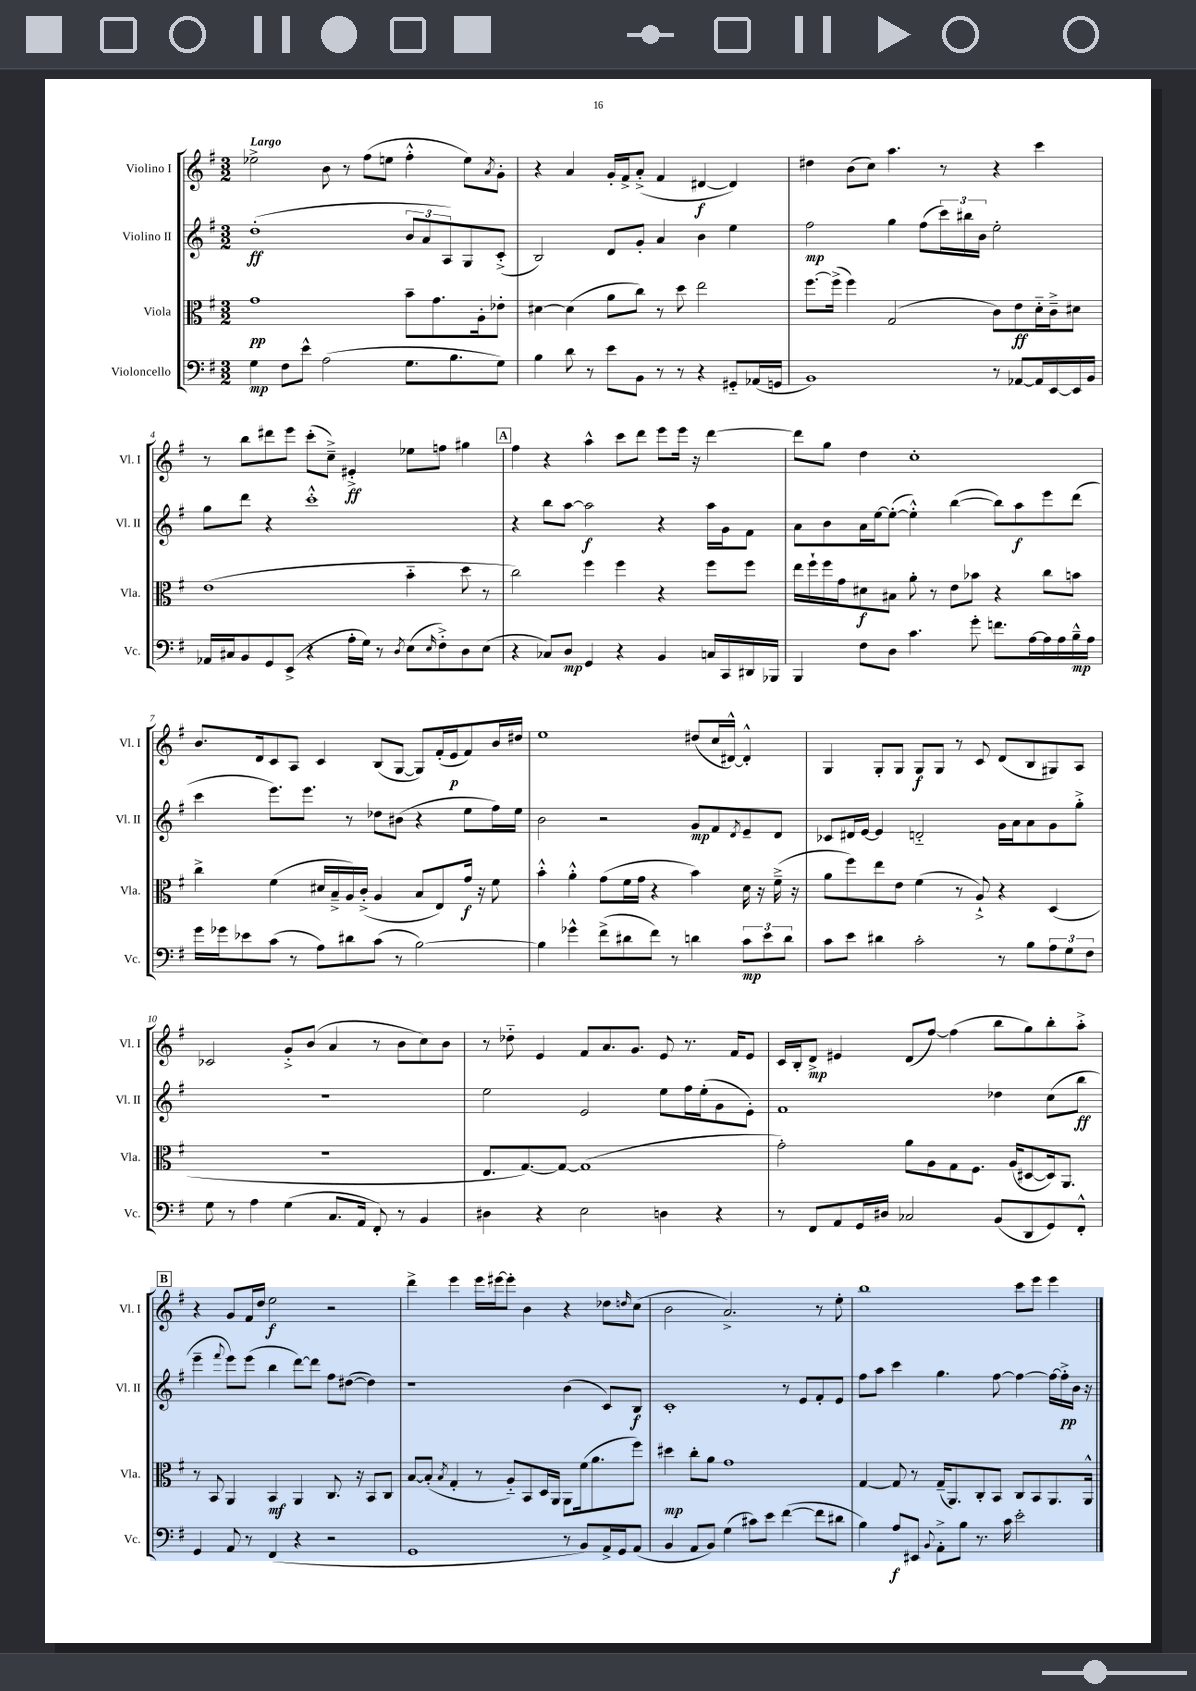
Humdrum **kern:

**kern	**dynam	**kern	**dynam	**kern	**dynam	**kern	**dynam
*part4	*part4	*part3	*part3	*part2	*part2	*part1	*part1
*staff4	*staff4	*staff3	*staff3	*staff2	*staff2	*staff1	*staff1
*I"Violoncello	*	*I"Viola	*	*I"Violino II	*	*I"Violino I	*
*I'Vc.	*	*I'Vla.	*	*I'Vl. II	*	*I'Vl. I	*
*clefF4	*	*clefC3	*	*clefG2	*	*clefG2	*
*k[f#]	*	*k[f#]	*	*k[f#]	*	*k[f#]	*
*M3/2	*	*M3/2	*	*M3/2	*	*M3/2	*
=1	=1	=1	=1	=1	=1	=1	=1
!	!	!	!	!	!	!LO:TX:a:B:t=Largo	!
4G\	mp	1g	pp	(1dd'	ff	2ee-X^\	.
8F#\L	.	.	.	.	.	.	.
8e^^\J	.	.	.	.	.	.	.
(2A\	.	.	.	.	.	8b\	.
.	.	.	.	.	.	8r	.
.	.	.	.	.	.	(8ff#\L	.
.	.	.	.	.	.	8een\J	.
8.G\L	.	8b~\L	.	12b/L	.	4ff#'^^\	.
.	.	.	.	12a/	.	.	.
.	.	8.g\	.	.	.	.	.
.	.	.	.	12A/)	.	.	.
8.B\	.	.	.	.	.	.	.
.	.	.	.	8G/	.	8ee\L)	.
.	.	16A'\k	.	.	.	.	.
.	.	.	.	.	.	8qa/	.
8G\J)	.	8e-X'\J	.	(8c'^/J	.	8g'\J	.
=2	=2	=2	=2	=2	=2	=2	=2
4B\	.	[4d#X\	.	2B/)	.	4r	.
8d\	.	(4d#\]	.	.	.	4a/	.
8r	.	.	.	.	.	.	.
8e\L	.	8a\L	.	8d/L	.	16g'/LL	.
.	.	.	.	.	.	16f#^/J	.
8BB\J	.	8cc\J)	.	8g'/J	.	(8a'^/J	.
8r	.	8r	.	4a/	.	4f#/	.
8r	.	8dd\	.	.	.	.	.
4r	.	2ee\	.	4b\	.	[4d#X/	f
8GG#X/L	.	.	.	4ee\	.	4d#/])	.
(16AA-X/L	.	.	.	.	.	.	.
16GGn/JJ	.	.	.	.	.	.	.
=3	=3	=3	=3	=3	=3	=3	=3
1BB)	.	[8.ff#\L	.	2ff#\	mp	4dd#X\	.
.	.	(16ff#^\Jk]	.	.	.	.	.
.	.	4ff#\)	.	.	.	(8b\L	.
.	.	.	.	.	.	8cc\J)	.
.	.	(2G/	.	4gg\	.	4.aa\	.
.	.	.	.	(8ff#\L	.	.	.
.	.	.	.	24ccc\L)	.	8r	.
.	.	.	.	24bb#X\	.	.	.
.	.	.	.	24b\JJ	.	.	.
8r	.	8c\L)	.	2ee'\	.	4r	.
[8AA-X/L	.	8e\	ff	.	.	.	.
16AA-/L]	.	16d\L	.	.	.	4ccc\	.
[16EE/	.	16c~^\J	.	.	.	.	.
16EE/]	.	8d#X\J	.	.	.	.	.
16BB/JJ	.	.	.	.	.	.	.
!!LO:LB:g=z
=4	=4	=4	=4	=4	=4	=4	=4
16AA-X/LL	.	(1e	.	8gg\L	.	8r	.
16C#X/J	.	.	.	.	.	.	.
8BB/	.	.	.	8ddd\J	.	8bb\L	.
8GG/	.	.	.	4r	.	8ddd#X\	.
(8EE^/J	.	.	.	.	.	8eee\J	.
4r	.	.	.	1ccc'^^	.	(8ccc'\L	.
.	.	.	.	.	.	8cc~^\J)	.
16A'\LL	.	.	.	.	.	4e#X'^/	ff
16G\JJ)	.	.	.	.	.	.	.
8r	.	.	.	.	.	.	.
8qD/	.	.	.	.	.	.	.
(8E\L	.	4b\	.	.	.	8ee-X\L	.
16qqE/	.	.	.	.	.	.	.
8F#'^\)	.	.	.	.	.	8ffn\J	.
8D\	.	8dd\	.	.	.	4gg#X\	.
(8E\J	.	8r	.	.	.	.	.
!!LO:REH:place=s1:t=A
=5	=5	=5	=5	=5	=5	=5	=5
4r	.	2cc\)	.	4r	.	4ff#\	.
8C-X/L)	.	.	.	8bb\L	.	4r	.
8D/J	mp	.	.	[8aa\J	.	.	.
4GG/	.	4ff#\	.	2aa\]	f	4aa^^\	.
4r	.	4ff#\	.	.	.	8ccc\L	.
.	.	.	.	.	.	8ddd\J	.
4BB/	.	4r	.	4r	.	8eee\L	.
.	.	.	.	.	.	16eee\Jk	.
.	.	.	.	.	.	16r	.
16Cn/LL	.	8ff#\L	.	16aa\LL	.	[4ddd\	.
16CC/	.	.	.	16g\J	.	.	.
16DD#X/	.	8ff#\J	.	8f#\J	.	.	.
16BBB-X/JJ	.	.	.	.	.	.	.
=6	=6	=6	=6	=6	=6	=6	=6
4BBB/	.	16ee\LL	.	8a\L	.	8ddd\L]	.
.	.	16ff#`\	.	.	.	.	.
.	.	16ff#\	.	8b\	.	8gg\J	.
.	.	16g\J	.	.	.	.	.
8F#\L	.	8d#X\	f	16a\L	.	4dd\	.
.	.	.	.	[16ee\J	.	.	.
8D\J	.	8B#X\J	.	(8ee'\J_	.	.	.
4.c\	.	8a'\	.	4ee'^^\])	.	1cc'	.
.	.	8r	.	.	.	.	.
.	.	8e\L	.	([4bb\	.	.	.
8g'\	.	8b-X\J	.	.	.	.	.
8.fn\L	.	4r	.	8bb\L])	.	.	.
.	.	.	.	8aa\	f	.	.
[16A\L	.	.	.	.	.	.	.
16A\]	.	8cc\L	.	8eee\	.	.	.
16A\	.	.	.	.	.	.	.
16B~^^\	mp	8bn\J	.	(8ddd\J	.	.	.
16A\JJ	.	.	.	.	.	.	.
!!LO:LB:g=z
=7	=7	=7	=7	=7	=7	=7	=7
16g\LL	.	4cc^\	.	4ccc\	.	8.b/L	.
16g-X\J	.	.	.	.	.	.	.
8e-X\	.	.	.	.	.	.	.
.	.	.	.	.	.	16d/k	.
(8c\J	.	(4f#\	.	8.eee\L)	.	8c/	.
8r	.	.	.	.	.	8A/J	.
.	.	.	.	8.eee\J	.	.	.
8A\L)	.	16d#X/LL	.	.	.	4c/	.
.	.	16B~^/	.	.	.	.	.
8d#X\	.	16A/)	.	8r	.	.	.
.	.	(16c'^/JJ	.	.	.	.	.
(8c\J	.	4A/	.	8dd-X\L	.	(8B/L	.
8r	.	.	.	(8b#X\J	.	[8G/J	.
[2B\)	.	8B/L	.	4r	.	8G/L])	.
.	.	8E/)	.	.	.	(16f#'/L	.
.	.	.	.	.	.	16e/J	p
.	.	16g/Jk	f	8ee\L	.	8f#/)	.
.	.	16r	.	.	.	.	.
.	.	8f#\	.	16ff#\L)	.	16b/L	.
.	.	.	.	16ee\JJ	.	16dd#X/JJ	.
=8	=8	=8	=8	=8	=8	=8	=8
4B\]	.	4b'^^\	.	2b\	.	1ee	.
4g-X^^\	.	4a'^^\	.	.	.	.	.
(8f#^\L	.	(8g\L	.	2r	.	.	.
8d#X\	.	16f#\L	.	.	.	.	.
.	.	16g\JJ	.	.	.	.	.
8f#\J)	.	4r	.	.	.	.	.
8r	.	.	.	.	.	.	.
4dn\	.	4b\)	.	8g/L	mp	(8dd#X/L	.
.	.	.	.	8f#/	.	16cc/L	.
.	.	.	.	.	.	[16d#X^^/JJ)	.
.	.	.	.	8qd/	.	.	.
12c\L	mp	16d\	.	8e~/	.	4d#'^^/]	.
.	.	16r	.	.	.	.	.
12e\	.	.	.	.	.	.	.
.	.	(16f#~^\	.	8d/J	.	.	.
12d\J	.	.	.	.	.	.	.
.	.	16r	.	.	.	.	.
=9	=9	=9	=9	=9	=9	=9	=9
8c\L	.	8a\L	.	8c-X/L	.	4G/	.
8e\J	.	8ff#\)	.	16d#X/L	.	.	.
.	.	.	.	[16e/JJ	.	.	.
4d#X\	.	8ee\	.	4e/]	.	8G'/L	.
.	.	8e\J	.	.	.	8G/J	.
2c'\	.	(4f#\	.	2dn/	.	8G/L	f
.	.	.	.	.	.	8G/J	.
.	.	8r	.	.	.	8r	.
.	.	8A`^/)	.	.	.	8c/	.
8r	.	4r	.	16g\LL	.	(8d/L	.
.	.	.	.	16a\J	.	.	.
8B\L	.	.	.	8a\	.	8B/	.
12A\	.	(4D/	.	8g\	.	8G#X/)	.
12G\	.	.	.	.	.	.	.
.	.	.	.	8gg'^\J	.	8A/J	.
12F#\J	.	.	.	.	.	.	.
!!LO:LB:g=z
=10	=10	=10	=10	=10	=10	=10	=10
8G\	.	1.r	.	1.r	.	2c-X/	.
8r	.	.	.	.	.	.	.
4A\	.	.	.	.	.	.	.
(4G\	.	.	.	.	.	8g'^/L	.
.	.	.	.	.	.	(8b/J	.
8.C/L	.	.	.	.	.	4a/	.
16AA/Jk	.	.	.	.	.	.	.
8FF#'/)	.	.	.	.	.	8r	.
8r	.	.	.	.	.	8b\L	.
4BB/	.	.	.	.	.	8cc\)	.
.	.	.	.	.	.	8b\J	.
=11	=11	=11	=11	=11	=11	=11	=11
4D#X\	.	8.E/L	.	2ee\	.	8r	.
.	.	.	.	.	.	8dd-X\	.
.	.	[8.G/)	.	.	.	.	.
4r	.	.	.	.	.	4e/	.
.	.	8G/J_	.	.	.	.	.
2E\	.	(1G]	.	2e/	.	8f#/L	.
.	.	.	.	.	.	8.a/	.
.	.	.	.	.	.	8.g/J	.
4Dn\	.	.	.	8ee\L	.	8e/	.
.	.	.	.	16ff#\L	.	8.r	.
.	.	.	.	(16ee'\J	.	.	.
4r	.	.	.	8g\	.	.	.
.	.	.	.	.	.	16f#/KL	.
.	.	.	.	8e'\J)	.	8e/J	.
=12	=12	=12	=12	=12	=12	=12	=12
8r	.	2g'\)	.	1f#	.	16c/LL	.
.	.	.	.	.	.	16B'/J	.
8FF#/L	.	.	.	.	.	8d^/J	mp
8AA/	.	.	.	.	.	4e#X/	.
16GG/L	.	.	.	.	.	.	.
16D#X/JJ	.	.	.	.	.	.	.
2C-X/	.	8a\L	.	.	.	(8d/L	.
.	.	8A\	.	.	.	[8ff#/J)	.
.	.	8G\	.	.	.	(4ff#\]	.
.	.	8.F#\J	.	.	.	.	.
(8BB/L	.	.	.	4dd-X\	.	8bb\L	.
.	.	(16A/KL	.	.	.	.	.
8DD/	.	[8D#X/	.	.	.	8gg\)	.
8GG/)	.	16D#/k])	.	(8cc\L	.	8bb'\	.
.	.	8.AA/J	.	.	.	.	.
8FF#'^^/J	.	.	.	8bb\J	ff	8aa'^\J	.
!!LO:LB:g=z
!!LO:REH:place=s1:t=B
=13	=13	=13	=13	=13	=13	=13	=13
4GG/	.	8r	.	4eee~\	.	4r	.
.	.	8BB/	.	.	.	.	.
.	.	.	.	8qqfff#/	.	.	.
8AA/	.	4AA/	.	8eee\L)	.	8g/L	.
8r	.	.	.	(8eee\J	.	16f#/L	.
.	.	.	.	.	.	16dd/JJ	.
(4FF#/	.	4BB/	mf	4bb\	.	2ee\	f
4r	.	4AA/	.	[8ddd\L)	.	.	.
.	.	.	.	8ddd\J]	.	.	.
2r	.	8.C/	.	8ff#\L	.	2r	.
.	.	.	.	([8dd#X\J	.	.	.
.	.	16r	.	.	.	.	.
.	.	8BB/L	.	4dd#\])	.	.	.
.	.	8C/J	.	.	.	.	.
=14	=14	=14	=14	=14	=14	=14	=14
1GG	.	[8B/L	.	1r	.	4ddd^\	.
.	.	(8B'/J]	.	.	.	.	.
.	.	8qB/	.	.	.	.	.
.	.	4G'/	.	.	.	4eee\	.
.	.	8r	.	.	.	16eee\LL	.
.	.	.	.	.	.	[16eee#X\J	.
.	.	8A/L)	.	.	.	8eee#'\J]	.
.	.	8BB/	.	.	.	4b\	.
.	.	16D/L	.	.	.	.	.
.	.	16AA/JJ	.	.	.	.	.
8r	.	8AA\L	.	(4b\	.	4r	.
8BB/L)	.	(16f#\k	.	.	.	.	.
.	.	8.a\	.	.	.	.	.
16AA^/L	.	.	.	8c/L)	.	8dd-X\L	.
16GG/J	.	.	.	.	.	.	.
.	.	.	.	.	.	16qqddn/	.
(8AA/J	.	8ff#\J)	.	8B/J	f	(8cc\J	.
=15	=15	=15	=15	=15	=15	=15	=15
4BB/	.	4dd#X\	mp	1c'	.	2b\	.
8AA/L	.	8cc'\L	.	.	.	.	.
8BB/J)	.	8a\J	.	.	.	.	.
(4G\	.	1g	.	.	.	2.a^/)	.
8c#X\L)	.	.	.	.	.	.	.
8e\J	.	.	.	.	.	.	.
([4f#\	.	.	.	8r	.	.	.
.	.	.	.	8e/L	.	.	.
8f#\L]	.	.	.	8f#'/	.	8r	.
8d#X\J	.	.	.	8e/J	.	8ee'\	.
=16	=16	=16	=16	=16	=16	=16	=16
4B\)	.	[4G/	.	8ff#\L	.	1bb	.
.	.	.	.	8aa\J	.	.	.
8A/L	f	8G/]	.	4ccc\	.	.	.
8EE#X/J	.	8r	.	.	.	.	.
8qqBB/	.	.	.	.	.	.	.
8AA'^\L	.	(16G~/KL	.	4.gg\	.	.	.
.	.	8.AA/)	.	.	.	.	.
8B\J	.	.	.	.	.	.	.
8.r	.	8C'/	.	.	.	.	.
.	.	8BB/J	.	[8ff#\	.	.	.
16c\	.	.	.	.	.	.	.
2e'\	.	8C/L	.	4ff#\_	.	8ccc\L	.
.	.	8BB/	.	.	.	8eee\J	.
.	.	8.AA/	.	16ff#\LL_	.	4eee\	.
.	.	.	.	16ff#'^\]	pp	.	.
.	.	.	.	16b\JJ	.	.	.
.	.	16AA^^/Jk	.	16r	.	.	.
==	==	==	==	==	==	==	==
*-	*-	*-	*-	*-	*-	*-	*-
